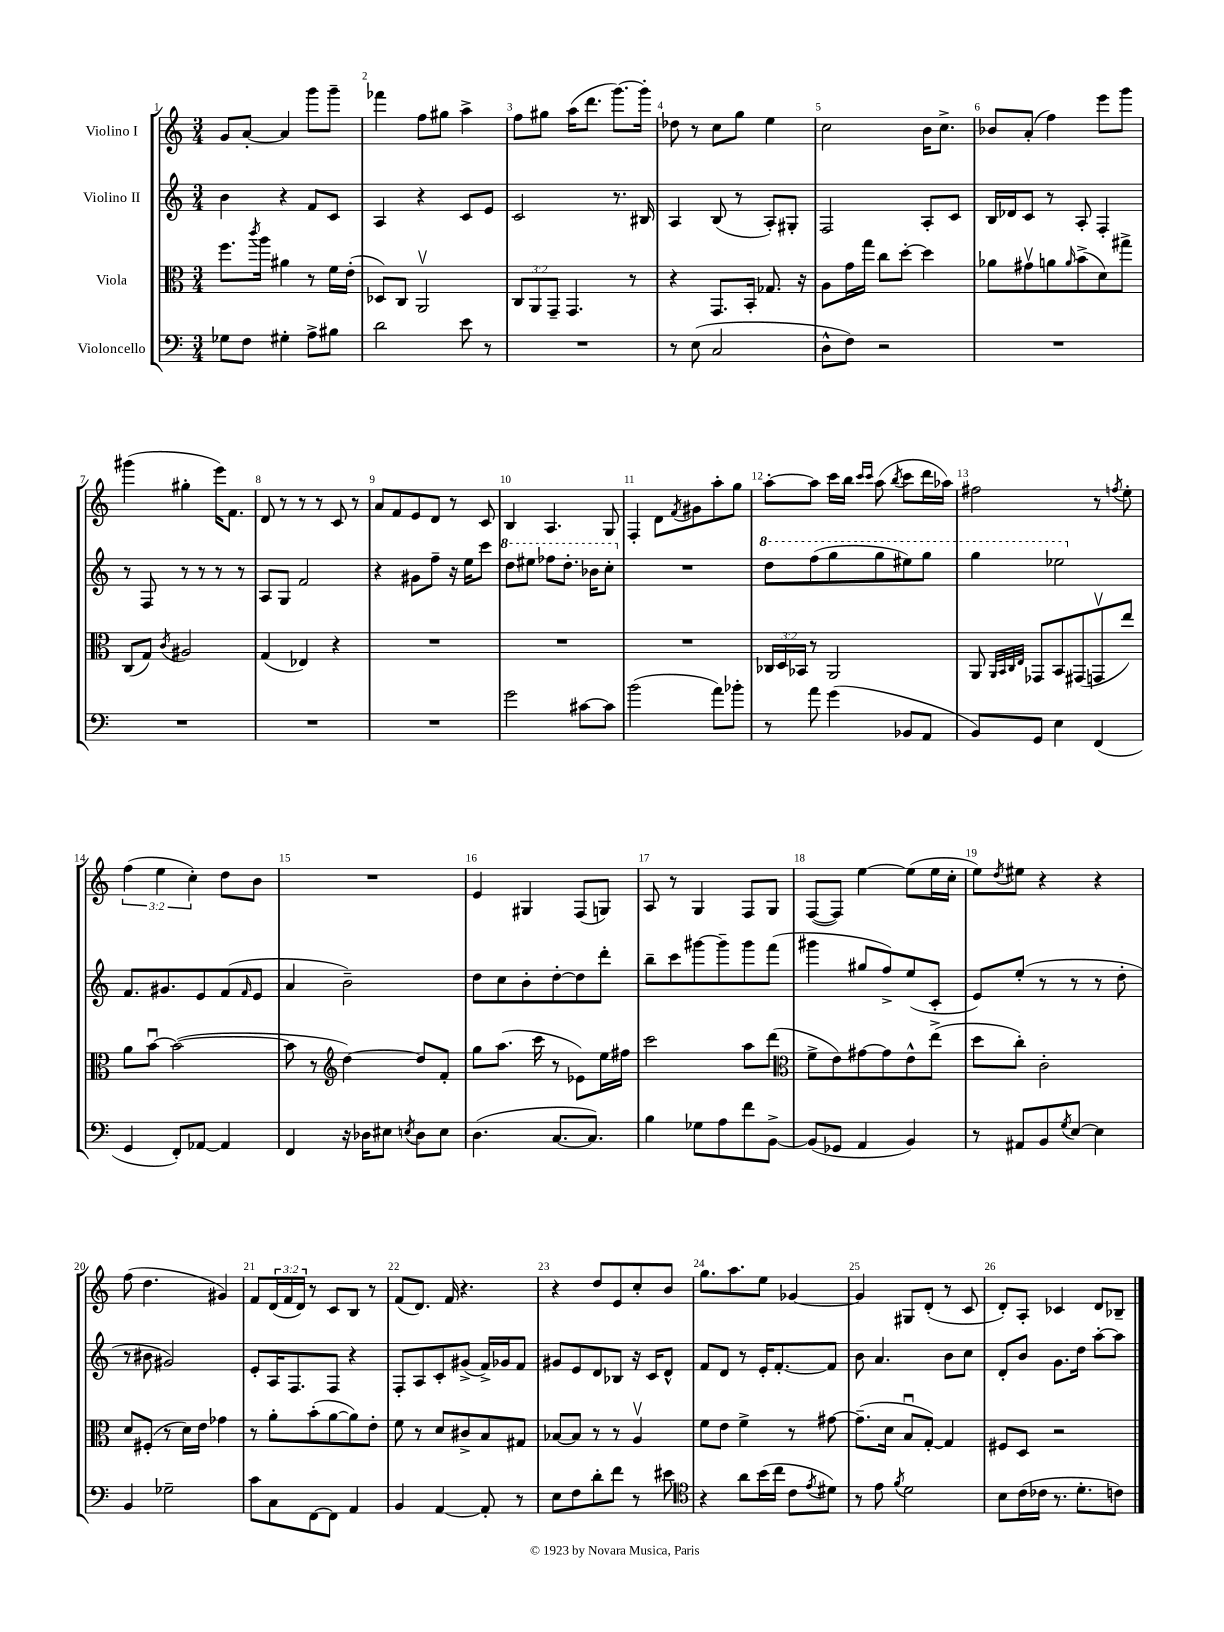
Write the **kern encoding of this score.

**kern	**kern	**kern	**kern
*staff4	*staff3	*staff2	*staff1
*clefF4	*clefC3	*clefG2	*clefG2
*k[]	*k[]	*k[]	*k[]
*M3/4	*M3/4	*M3/4	*M3/4
8G-\L	8.ff\L	4b\	8g/L
8F\J	.	.	[8a'/J
.	8qccc/	.	.
.	16aa\Jk	.	.
4G#'\	4a#\	4r	4a/]
8A^\L	8r	8f/L	8ggg\L
8B#\J	16f\LL	8c/J	8ggg~\J
.	(16e'\JJ	.	.
=	=	=	=
2d\	8D-/L)	4A/	4fff-\
.	8C/J	.	.
.	2AAv/	4r	8ff\L
.	.	.	8gg#\J
8e\	.	8c/L	4aa^\
8r	.	8e/J	.
=	=	=	=
2.r	12C/L	2c/	8ff\L
.	12AA/	.	.
.	.	.	8gg#\J
.	12GG~/J	.	.
.	4.GG/	.	(16aa\LK
.	.	.	8.ddd\J
.	.	8.r	[8.ggg\L)
.	8r	.	.
.	.	16B#/	16ggg'\]Jk
=	=	=	=
8r	4r	4A/	8dd-\
(8E\	.	.	8r
2C/	8.GG/L	(8B/	8cc\L
.	.	8r	8gg\J
.	16BB'/Jk	.	.
.	8.G-/	8A'/L)	4ee\
.	.	8G#'/J	.
.	16r	.	.
=	=	=	=
8D^^\L	8A\L	2F/	2cc\
8F\J)	16g\L	.	.
.	16gg\JJ	.	.
2r	8cc\L	.	.
.	[8dd'\J	.	.
.	4dd\]	8A'/L	16b\LK
.	.	.	8.cc^\J
.	.	8c/J	.
=	=	=	=
2.r	8a-\L	16B/LL	8b-/L
.	.	16d-/J	.
.	8g#v\	8c/J	(8a'/J
.	8a\	8r	4ff\)
.	16qqa/	.	.
.	(8b^\	8A'/	.
.	8d\)	4F'/	8eee\L
.	8gg#^\J	.	8ggg\J
=	=	=	=
2.r	(8C/L	8r	(4ggg#\
.	8G/J)	8F/	.
.	8qc/	.	.
.	2A#/	8r	4gg#'\
.	.	8r	.
.	.	8r	16eee\LK)
.	.	.	8.f\J
.	.	8r	.
=	=	=	=
2.r	(4G/	8A/L	8d/
.	.	8G/J	8r
.	4E-/)	2f/	8r
.	.	.	8r
.	4r	.	8c/
.	.	.	8r
=	=	=	=
2.r	2.r	4r	8a/L
.	.	.	8f/
.	.	8g#\L	8e/
.	.	8ff~\J	8d/J
.	.	16r	8r
.	.	16ee\LK	.
.	.	8ccc\J	8c/
=	=	=	=
2g\	2.r	8ddd\L	4B/
.	.	8eee#\J	.
.	.	8fff-\L	4.A/
.	.	8.ddd'\J	.
[8c#\L	.	.	.
.	.	16bb-\LK	.
8c#\]J	.	8ccc'\J	8G/
=	=	=	=
(2b\	2.r	2.r	4F'/
.	.	.	8d\L
.	.	.	8qf/
.	.	.	8g#\
8a\L)	.	.	8aa'\
8b-'\J	.	.	8gg\J
=	=	=	=
8r	24C-/LL	8ddd\L	[8aa'\L
.	24D/	.	.
.	24BB-/JJ	.	.
8a\	8r	(8fff\	8aa\]J
(4g\	2AA/	8ggg\	16ccc\LL
.	.	.	16bb\JJ
.	.	.	16qqccc/LL
.	.	.	16qqccc/JJ
.	.	8ggg\	(8aa\
.	.	.	8qbb/
8BB-/L	.	8eee#\)	8ccc\L
8AA/J	.	8ggg\J	16ddd\L
.	.	.	16aa-\JJ)
=	=	=	=
8BB/L)	8AA/	4ggg\	2ff#\
.	32qqAA/LLL	.	.
.	32qqBB/	.	.
.	32qqC/	.	.
.	32qqE/JJJ	.	.
8GG/J	8GG-/L	.	.
4E\	8BB/	2eee-\	.
.	(8GG#/	.	.
(4FF/	8GGv/	.	8r
.	.	.	8qff/
.	8ee/J)	.	8ee'\
=	=	=	=
4GG/	8a\L	8.f/L	(6ff\
.	[8bu\J	.	.
.	.	.	6ee\
.	.	8.g#/	.
8FF'/L)	(2b\_	.	.
.	.	.	6cc'\)
[8AA-/J	.	8e/	.
4AA-/]	.	(8f/	8dd\L
.	.	16qqf/	.
.	.	8e/J	8b\J
=	=	=	=
4FF/	8b\]	4a/	2.r
.	8r	.	.
*	*clefG2	*	*
16r	[4dd\)	2b~\)	.
16D-\LK	.	.	.
8E#\J	.	.	.
8qE/	.	.	.
8D-\L	8dd/]L	.	.
8E\J	8f'/J	.	.
=	=	=	=
(4.D\	8gg\L	8dd\L	4e/
.	(8.aa\J	8cc\	.
.	.	8b'\	4G#/
.	16ccc\	.	.
[8.C/L	8r	[8dd'\	.
.	8e-\L)	8dd\]	(8F/L
8.C/]J)	.	.	.
.	16ee\L	8ddd'\J	8G/J)
.	16ff#\JJ	.	.
=	=	=	=
4B\	2ccc\	8bb~\L	8A/
.	.	8ccc\	8r
8G-\L	.	[8ggg#\	4G/
8A\	.	8ggg#~\]	.
8f\	8aa\L	8ggg#\	8F/L
[8BB^\J	(8ddd\J	(8fff\J	8G/J
=	=	=	=
*	*clefC3	*	*
(8BB/]L	8f^\L	4ggg#\	([8F/L
8GG-/J	8e\)	.	8F/]J)
4AA/	[8g#\	8gg#/L	[4ee\
.	8g#\]	8ff^/)	.
4BB/)	8e^^\	(8ee/	(8ee\]L
.	(8ee^\J	8c'/J	16ee\L
.	.	.	16cc'\JJ
=	=	=	=
8r	8dd\L	8e/L)	8ee\L)
.	.	.	8qdd/
8AA#/L	8cc'\J)	(8ee'/J	8ee#\J
8BB/	2c'\	8r	4r
8qG/	.	.	.
[8E/J	.	8r	.
4E\]	.	8r	4r
.	.	8dd'\	.
=	=	=	=
4BB/	8d/L	8r	(8ff\
.	(8F#'/J	8b#\	4.dd\
2G-~\	8r	2g#/)	.
.	16d\LL)	.	.
.	16e\JJ	.	.
.	4g-\	.	4g#/)
=	=	=	=
8c\L	8r	8e'/L	8f/L
8C\	8a'\L	16A/K	(24d/L
.	.	.	24f/
.	.	8.F/	.
.	.	.	24d/JJ)
[8FF\	(8b'\	.	8r
8FF\]J	[8a\	8F/J	8c/L
4AA/	8a\])	4r	8B/J
.	8e'\J	.	8r
=	=	=	=
4BB/	8f\	8F'/L	(8f/L
.	8r	8A/	8.d/J)
[4AA/	8d/L	8c'/	.
.	.	.	16f/
.	8c#^/	(8g#^/J	4.r
8AA'/]	8B/	16f^/LL)	.
.	.	16g-/J	.
8r	8G#/J	8f/J	.
=	=	=	=
8E\L	[8B-/L	8g#/L	4r
8F\	8B-/]J	8e/	.
8d'\	8r	8d/	8dd/L
8f\J	8r	8B-/J	8e/
8r	4Av/	16r	8cc'/
.	.	16c/LK	.
8e#\	.	8d^^/J	8b/J
=	=	=	=
*clefC4	*	*	*
4r	8f\L	8f/L	8.gg\L
.	8e\J	8d/J	.
.	.	.	8.aa\
8a\L	4f^\	8r	.
(16b\L	.	16e'/LK	8ee\J
16cc\JJ	.	[8.f'/	.
8c\L	8r	.	[4g-/
8qe/	.	.	.
8d#\J)	[8g#\	8f/]J	.
=	=	=	=
8r	(8.g#~\]L	8b\	4g-/]
8e\	.	4.a/	.
.	16d\Jk	.	.
8qf/	.	.	.
2d\	8Bu/L	.	8G#/L
.	[8G'/J)	.	(8d'/J
.	4G/]	8b\L	8r
.	.	8cc\J	8c/
=	=	=	=
8B\L	8F#/L	8d'/L	8d'/L)
(16c\L	8D/J	8b/J	8A'/J
16c-\JJ	.	.	.
8.r	2r	8.g\L	4c-/
8.d'\L	.	16dd\Jk	.
.	.	[8aa'\L	8d/L
8c\J)	.	8aa\]J	8B-~/J
==	==	==	==
*-	*-	*-	*-
